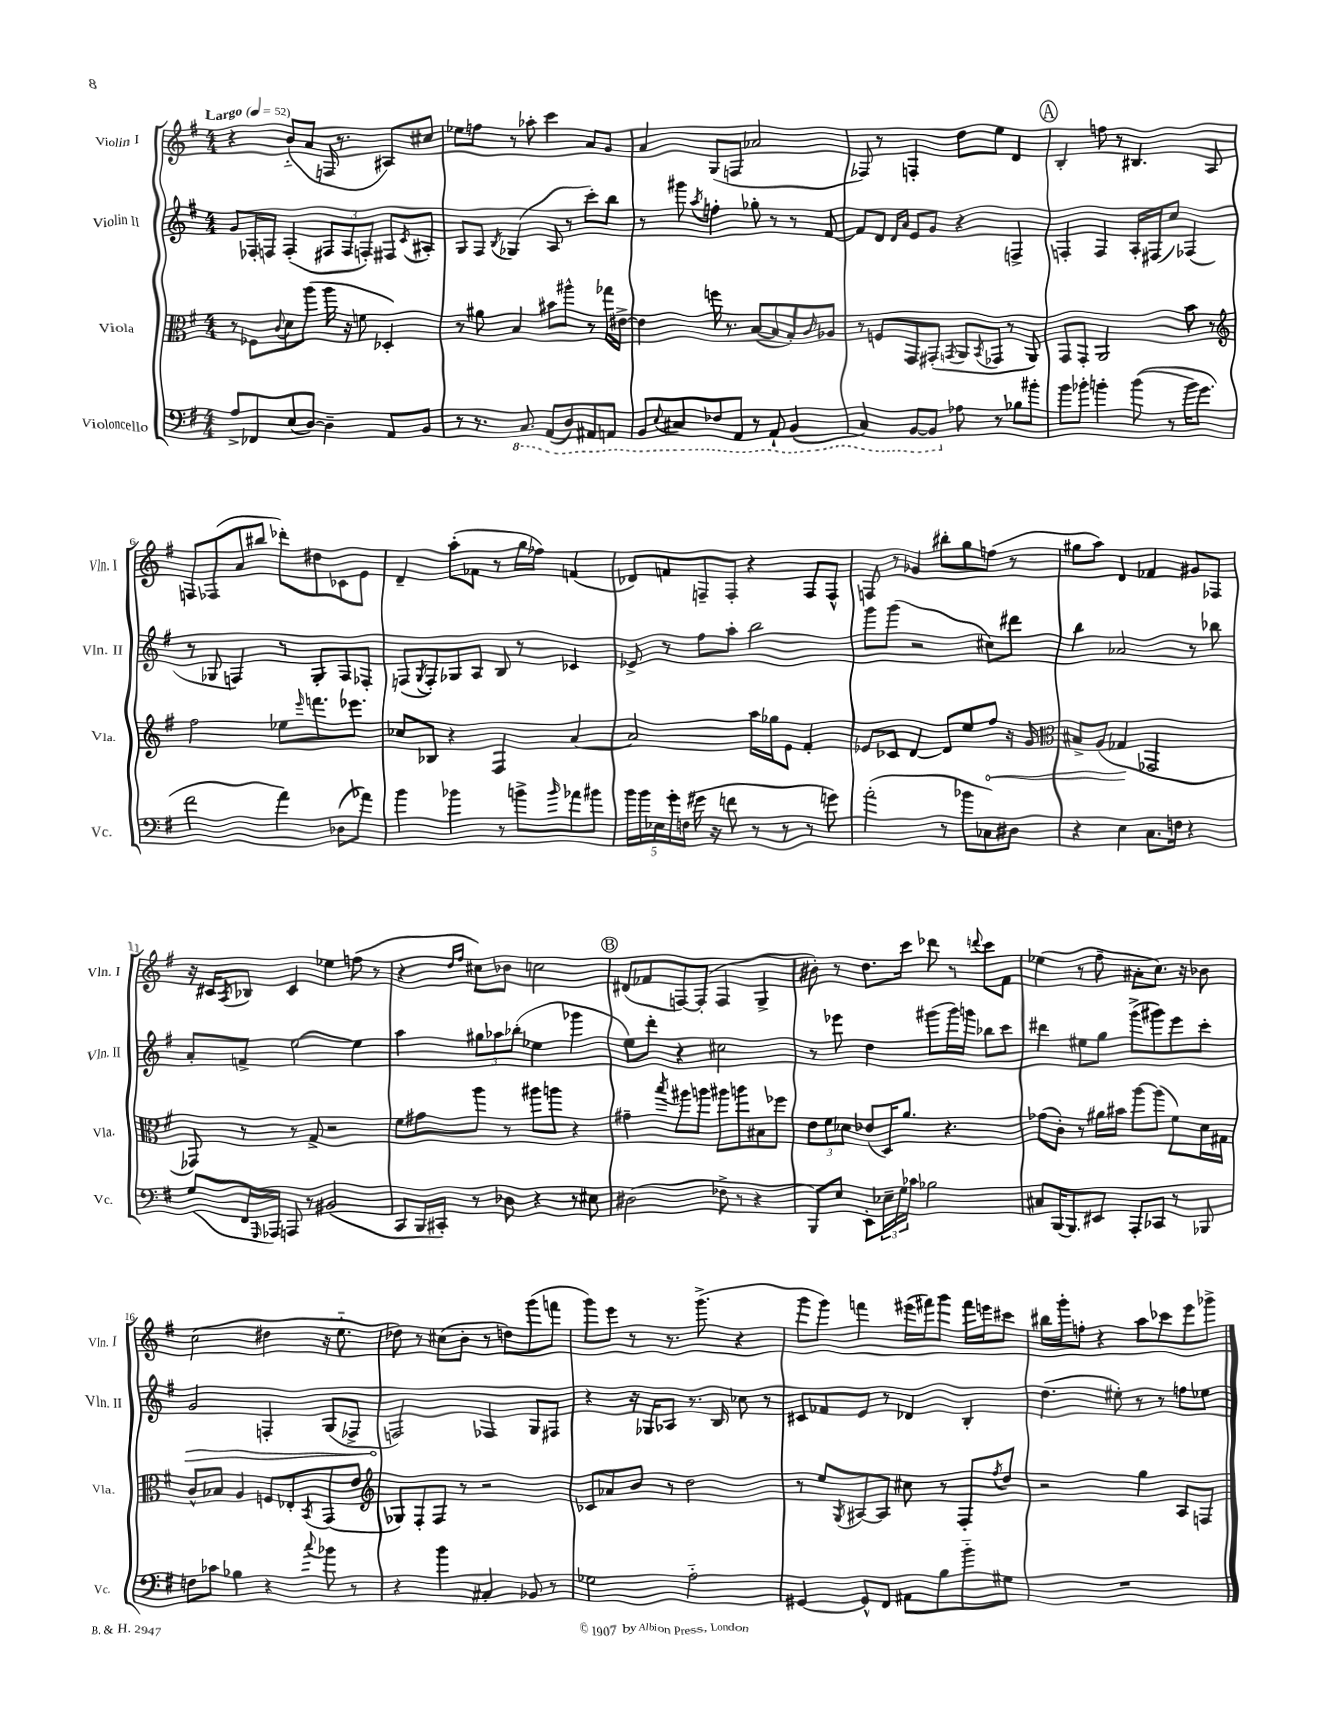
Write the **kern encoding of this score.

**kern	**kern	**kern	**kern
*staff4	*staff3	*staff2	*staff1
*clefF4	*clefC3	*clefG2	*clefG2
*k[f#]	*k[f#]	*k[f#]	*k[f#]
*M4/4	*M4/4	*M4/4	*M4/4
*MM52	*MM52	*MM52	*MM52
8A^	8r	8g	4r
8FF-	8F-	16F-'	.
.	.	16F	.
.	8qqc	.	.
(8E	8d	(4F'	(8b'~
[8D)	(8aa	.	8a
4D~]	16aa	12F#	16F
.	16r	.	8.r
.	.	12F#	.
.	8f	.	.
.	.	12F')	.
8AA	4D-')	8F#	8A#)
.	.	8qc	.
8BB	.	8A#'	8cc#
=	=	=	=
8r	8r	8G	8ee-
8.r	8a#	8F#	8ff
.	.	8qB	.
.	4B	(4G-	8r
8.CC	.	.	.
.	.	.	8aa-'
(8AAA	8b#	8A	4ccc
8DD)	8aa#^^	8r	.
8AAA#	8r	8ccc')	8a
8AAA	16gg-	8bb	8g
.	[16e#^	.	.
=	=	=	=
8BBB	4e#]	8r	4a
8qqEE	.	.	.
8CC#	.	8ggg#	.
.	.	8qaa	.
8FF-	16ff	4ff'	(8G
.	8.r	.	.
8AAA	.	.	8F
8r	([8B	8gg-'	2a-
8AAA`	8B]	8r	.
(4BBB	8B')	8r	.
.	16qqc	.	.
.	8A-	[8f#	.
=	=	=	=
4CC)	8r	8f#]	8F-)
.	8F	8d	8r
.	.	16qqd	.
.	.	16qqa	.
[8BBB	8GG	8e	4F'
8BBB]	(8GG#'	8g	.
.	8qGG	.	.
8A-	8AA	4r	8dd
.	8qBB	.	.
8r	8GG-	.	8ee
8B-	8r	4F^	4d
8b#'	8AA)	.	.
=	=	=	=
8b	8GG	4F'	4B'
8b-'	8GG'	.	.
4b'	2AA	4F	8ff
.	.	.	8r
&((8b	.	16A'	4.B#
.	.	(16F#	.
8r	.	8cc)	.
16b)	8b	(4F-	.
8.g	.	.	.
.	8r	.	8A
=	=	=	=
*	*clefG2	*	*
2f#	2ff#	8r	8F
.	.	8G-	(8F-
.	.	4F)	8a
.	.	.	8bb#
4a&)	8ee-	8r	8ddd-')
.	16qqeee	.	.
.	8.fff	8G-'	8dd#
(8D-	.	8F	8c-
.	8.eee-	.	.
8a-)	.	8F-'	8e
=	=	=	=
4b	8cc-	(8F	4d~
.	.	8qG	.
.	8B-	8F')	.
4b-	4r	8G-	(8aa'
.	.	8A	8f-
8r	4F#	8B	8r
8b^	.	8r	16gg
.	.	.	16ff-)
16qqb	.	.	.
8a-	[4a	4c-	(4f
8b#	.	.	.
=	=	=	=
20b	2a]	8e-^	8d-)
20b	.	.	.
20E-	.	.	.
.	.	8r	8f
20g'	.	.	.
(20F	.	.	.
16g#	.	8ff#	8F~
16r	.	.	.
8f	.	8aa'	8F'
8r	16aa	2bb	4r
.	16gg-	.	.
8r	8e	.	.
8r	4f#'	.	8F
8g)	.	.	8F^^
=	=	=	=
(2a'	8e-	8ggg	8F
.	8c-	(8ggg	8r
.	[4d	2r	4g-
8r	8d]	.	8bb#'
8b-	8ee	.	8gg
8C-)	8ff#	8cc#)	(8ff
8D#	16r	8ddd#	8r
.	16g	.	.
=	=	=	=
*	*clefC3	*	*
4r	8B#^	4bb	8gg#
.	(8A	.	8aa)
4E	4G-	2a-	4d
8.C	2GG-	.	4f-
16F	.	.	.
4r	.	8r	8g#
.	.	8bb-	8F-
=	=	=	=
(8G	8GG-)	8a'	16r
.	.	.	16c#
.	.	.	8qA
16FF#	8r	8f^	8B-
16qqGGG	.	.	.
16AAA-)	.	.	.
8AAA	8r	[2ee	4c#
8r	8G^	.	.
(2BB#	2r	.	4ee-
.	.	4ee]	(8ff
.	.	.	8r
=	=	=	=
8CC	8f#	4aa	4r
16BBB	8g#	.	.
16CC#')	.	.	.
.	.	.	16qqdd
.	.	.	16qqff#
8r	8aa	12gg#	8cc#)
.	.	12aa-	.
8D-	8r	.	8b-
.	.	(12bb-'	.
4r	8aa#	4ee-	2cc
.	8aa	.	.
8r	4r	4ggg-	.
8E#	.	.	.
=	=	=	=
(2D#	4g#~	8ee)	(8d#
.	.	8ddd'	8f-
.	8qbb	.	.
.	8aa#	4r	[8F)
.	8aa	.	(8F']
8F-^	8aa#	2cc#	4F
8r	8aa	.	.
4r	8B#	.	4G^
.	8ff-	.	.
=	=	=	=
8BBB)	12e	8r	8b#')
.	12f#	.	.
8E	.	8eee-	8r
.	12d-	.	.
8EE'	(8e-	4dd	8.dd
24E-~	16D)	.	.
24G	.	.	.
.	8.a	.	16ccc
24c-	.	.	.
2B-	.	(8ggg#	8ddd-
.	4.r	16ggg#)	8r
.	.	16ggg	.
.	.	.	8qqddd
.	.	8bb-	8ccc
.	.	8ccc	8f#
=	=	=	=
8C#	(8g-	4ddd#	(4ee-
[16BBB	8c')	.	.
8.BBB]	.	.	.
.	8r	8ee#	8r
8EE#	16a#	8gg	8ff#~
.	16b#	.	.
8AAA'	[8aa	(8ggg^	8a#'
8CC-	(8aa]	8ggg#)	8.cc)
8r	8f#)	8eee	.
.	.	.	16r
8BBB-	16d	8ccc'	8b-
.	16G#	.	.
=	=	=	=
8F	8c^^	2g	(2cc
8c-	8B-	.	.
4B-	4A	.	.
4r	8F	4F'	4dd#
.	8E-'	.	.
8qqcc	8qBB	.	.
8b-	(8GG	(8G	16r
.	.	.	8.ee'~
8r	8e	8F-^	.
=	=	=	=
*	*clefG2	*	*
4r	8G-)	2F)	8dd-)
.	8F#'	.	8r
4b	8F#	.	(8cc#
.	8r	.	8b'
4C#'	2r	4F-	8r
.	.	.	8dd)
8BB-	.	8G	(8ggg
8r	.	8F#	8fff
=	=	=	=
2G-	8c-	4r	8ggg)
.	8a-	.	8eee
.	8b	16r	8r
.	.	16G-	.
.	8r	8A-	8.r
2A'~	2dd	8.r	.
.	.	.	(8.ggg^
.	.	16B	.
.	.	8cc-	4r
.	.	8r	.
=	=	=	=
[4GG#	8r	8c#	8ggg
.	8ee	8f-	8ggg)
.	8qG	.	.
8GG#^^]	[8A#	8e	4fff
8FF#	8A#]	8r	.
8AA#	8cc#	4d-	(16eee#
.	.	.	16fff#)
8B	8r	.	8ggg
8b'~	8F#'	4B'	16fff#
.	.	.	16eee
.	8qff#	.	.
8G#	8dd	.	8ccc#
=	=	=	=
1r	2r	(4.dd	16bb#
.	.	.	16ggg'
.	.	.	8ff'
.	.	.	4r
.	.	8ee#')	.
.	4gg	8r	8aa
.	.	8r	8ccc-
.	8A	8ff	8eee
.	8F	8ee-	8ggg-^
==	==	==	==
*-	*-	*-	*-
